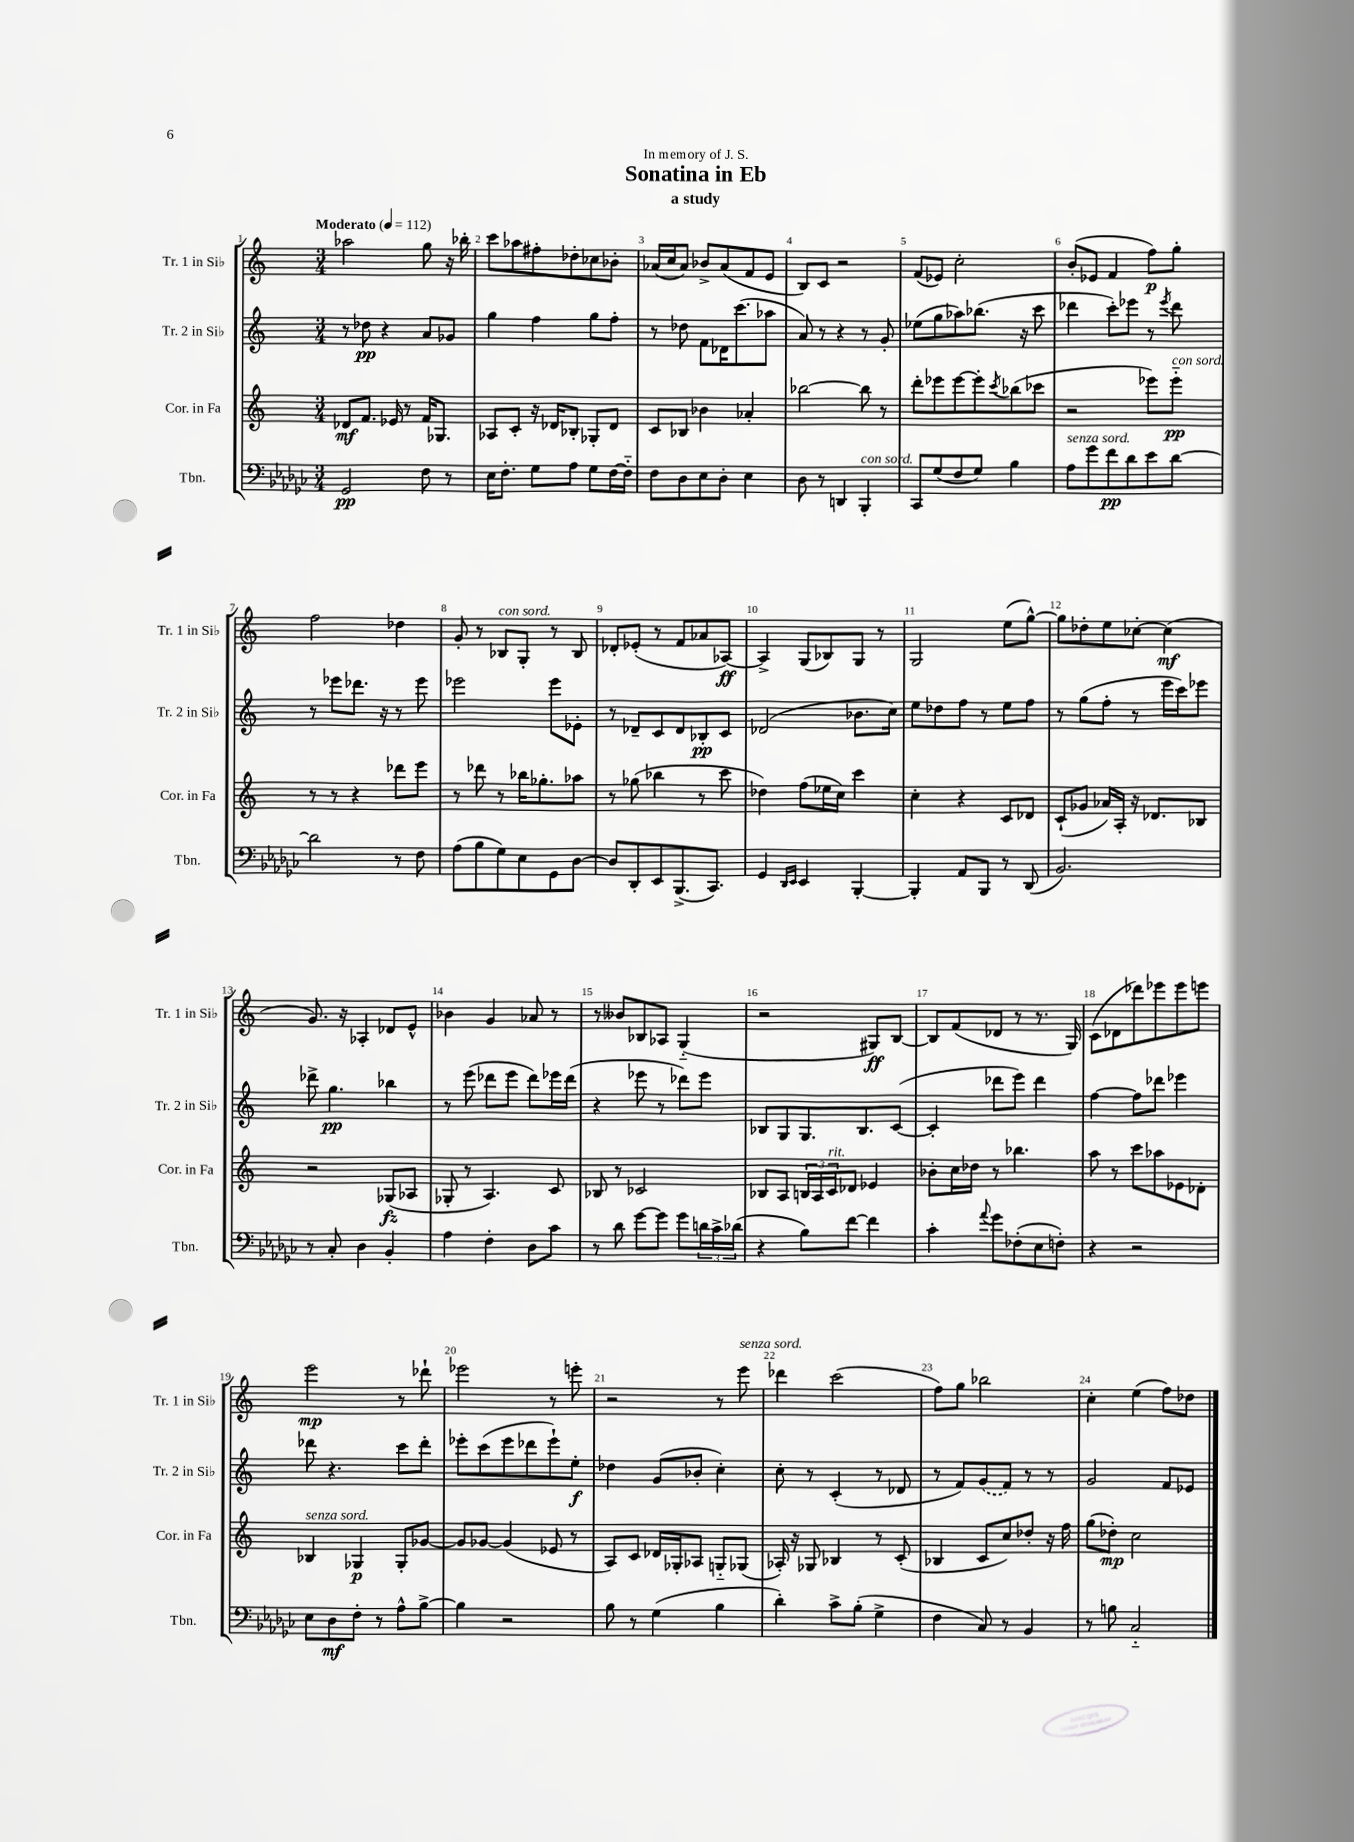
\header { title = "Sonatina in Eb" subtitle = "a study" dedication = "In memory of J. S." }
<<
\new StaffGroup <<
\new Staff = "s0" \with { instrumentName = "Tr. 1 in Sib" shortInstrumentName = "Tr. 1 in Sib" } {
    \clef treble \key c \major \numericTimeSignature \time 3/4 \tempo "Moderato" 4 = 112
    aes''2 g''8 r16 bes''16-. |
    c'''8 aes''8 fis''8-. des''8-. ces''8 bes'8-. |
    aes'16( c''16 aes'8) bes'8-> aes'8( f'8 e'8 |
    b8) c'8 r2 |
    f'8( ees'8) c''2-. |
    b'8-.( ees'8 f'4 f''8\p) g''8-. |
    f''2 des''4 |
    g'8-. r8 bes8^\markup { \italic "con sord." } g8-. r8 bes8 |
    des'8-. ees'8-.( r8 f'8 aes'8 aes8~\ff) |
    aes4-> g8( bes8) g8 r8 |
    g2 e''8( g''8~-^) |
    g''8 des''8-. e''8 ces''8~-. ces''4\mf( |
    g'8.) r16 aes4-. des'8 e'8-^ |
    bes'4 g'4 aes'8 r8 |
    r8 beses'8 bes8 aes8 g4-_( |
    r2 gis8\ff) b8~ |
    b8 f'8( des'8 r8 r8. g16) |
    c'8( des'8 des'''8) ees'''8 ees'''8 e'''8 |
    e'''2\mp r8 des'''8-! |
    ees'''2 r8 e'''8-. |
    r2 r8 e'''8^\markup { \italic "senza sord." } |
    des'''4 c'''2( |
    f''8) g''8 bes''2 |
    c''4-. e''4( f''8) des''8 \bar "|." |
}
\new Staff = "s1" \with { instrumentName = "Tr. 2 in Sib" shortInstrumentName = "Tr. 2 in Sib" } {
    \clef treble \key c \major \numericTimeSignature \time 3/4
    r8 des''8\pp r4 a'8 ges'8 |
    g''4 f''4 g''8 f''8-. |
    r8 des''8 f'8 des'16 c'''8.( aes''8 |
    a'8) r8 r4 r8 g'8-. |
    ees''8( g''8 aes''8) bes''8.( r16 c'''8 |
    des'''4 c'''8-.) ees'''8 r8 \acciaccatura { ees'''8 } des'''8 |
    r8 ees'''8 des'''8. r16 r8 ees'''8 |
    ees'''2 ees'''8 ees'8-. |
    r8 des'8-- c'8 des'8 bes8-.\pp c'8 |
    des'2( bes'8. c''16) |
    e''8 des''8 f''8 r8 e''8 f''8 |
    r8 g''8( f''8-. r8 e'''16 c'''16) ees'''8 |
    des'''8-> g''4.\pp bes''4 |
    r8 e'''8( des'''8 e'''8 des'''8) ees'''16 des'''16( |
    r4 ees'''8 r8 des'''8) ees'''8 |
    bes8 g8 g8. bes8. c'8~( |
    c'4-. des'''8 e'''8) des'''4 |
    f''4~ f''8 des'''8 ees'''4 |
    des'''8 r4. c'''8 des'''8-. |
    ees'''8-. c'''8( ees'''8 des'''8 ees'''8-!) e''8-.\f |
    des''4 g'8( bes'8-. c''4-.) |
    c''8-. r8 c'4-.( r8 des'8 |
    r8 f'8) \once \slurDashed g'8( f'8) r8 r8 |
    g'2 f'8 ees'8 \bar "|." |
}
\new Staff = "s2" \with { instrumentName = "Cor. in Fa" shortInstrumentName = "Cor. in Fa" } {
    \clef treble \key c \major \numericTimeSignature \time 3/4
    des'8\mf f'8. ees'16 r8 f'16 ges8. |
    aes8 c'8-. r16 des'16 bes8-. ges8-. des'8 |
    c'8 bes8 bes'4 aes'4-. |
    bes''2~ bes''8 r8 |
    d'''8-. ees'''8 ees'''8~ ees'''8-. \acciaccatura { c'''8 } bes''8( ces'''8 |
    r2 ees'''8) ees'''8-_\pp^\markup { \italic "con sord." } |
    r8 r8 r4 des'''8 e'''8 |
    r8 des'''8 r8 bes''16 ges''8.-. aes''8 |
    r8 ges''8( bes''4 r8 c'''8 |
    des''4) f''8( ees''16 c''16) c'''4 |
    c''4-. r4 c'8 des'8 |
    c'8-!( ges'8 aes'16) a16-. r16 des'8. bes8 |
    r2 ges8\fz( aes8 |
    ges8-. r8 a4.) c'8 |
    bes8 r8 ces'2 |
    bes8 a8 \tuplet 3/2 { b16 a16 c'16^\markup { \italic "rit." } } des'8 ees'4 |
    bes'8-. c''16 des''16 r8 bes''4. |
    a''8 r8 c'''8 aes''8 ees'8 des'8-. |
    bes4^\markup { \italic "senza sord." } ges4\p ges8-. ges'8~ |
    ges'8 ges'8~ ges'4( ees'8 r8 |
    a8) c'8 des'16 ges16-. aes8 g8-_ ges8( |
    aes16-.) r16 ges8 bes4 r8 c'8-.( |
    bes4 c'8 c''8) des''8-. r16 f''16 |
    g''8( des''8-.\mp) c''2 \bar "|." |
}
\new Staff = "s3" \with { instrumentName = "Tbn." shortInstrumentName = "Tbn." } {
    \clef bass \key ges \major \numericTimeSignature \time 3/4
    ges,2\pp f8 r8 |
    ees16 f8.-. ges8 aes8 ges8 f16~ f16-_ |
    f8 des8 ees8 des8-. ees4 |
    des8 r8 d,4 bes,,4-.^\markup { \italic "con sord." } |
    ces,8 ges8( f8 ges8) bes4 |
    aes8^\markup { \italic "senza sord." } ges'8 f'8\pp des'8 ees'8 des'8~ |
    des'2 r8 f8 |
    aes8( bes8 ges8) ees8 ges,8 des8~ |
    des8 des,8-. ees,8 bes,,8.->( ces,8.) |
    ges,4 \grace { des,16 ees,16 } ees,4 bes,,4~-. |
    bes,,4-. aes,8 bes,,8 r8 des,8( |
    bes,2.) |
    r8 ces8-. des4 bes,4-. |
    aes4 f4-. des8 ces'8 |
    r8 des'8 ges'8~ ges'8 ges'8 \tuplet 3/2 { d'16 ces'16-> des'16( } |
    r4 bes8) f'8~ f'4 |
    ces'4-. \appoggiatura { aes'8 } ges'8 fes8-.( ees8 f8-.) |
    r4 r2 |
    ees8 des8\mf f8-. r8 aes8-^ bes8~-> |
    bes4 r2 |
    bes8 r8 ges4( bes4 |
    des'4-.) ces'8-> bes8-.( ges4-> |
    f4 ces8) r8 bes,4 |
    r8 b8 ces2-_ \bar "|." |
}
>>
>>
\layout { \context { \Score \override BarNumber.break-visibility = ##(#f #t #t) barNumberVisibility = #all-bar-numbers-visible } }
